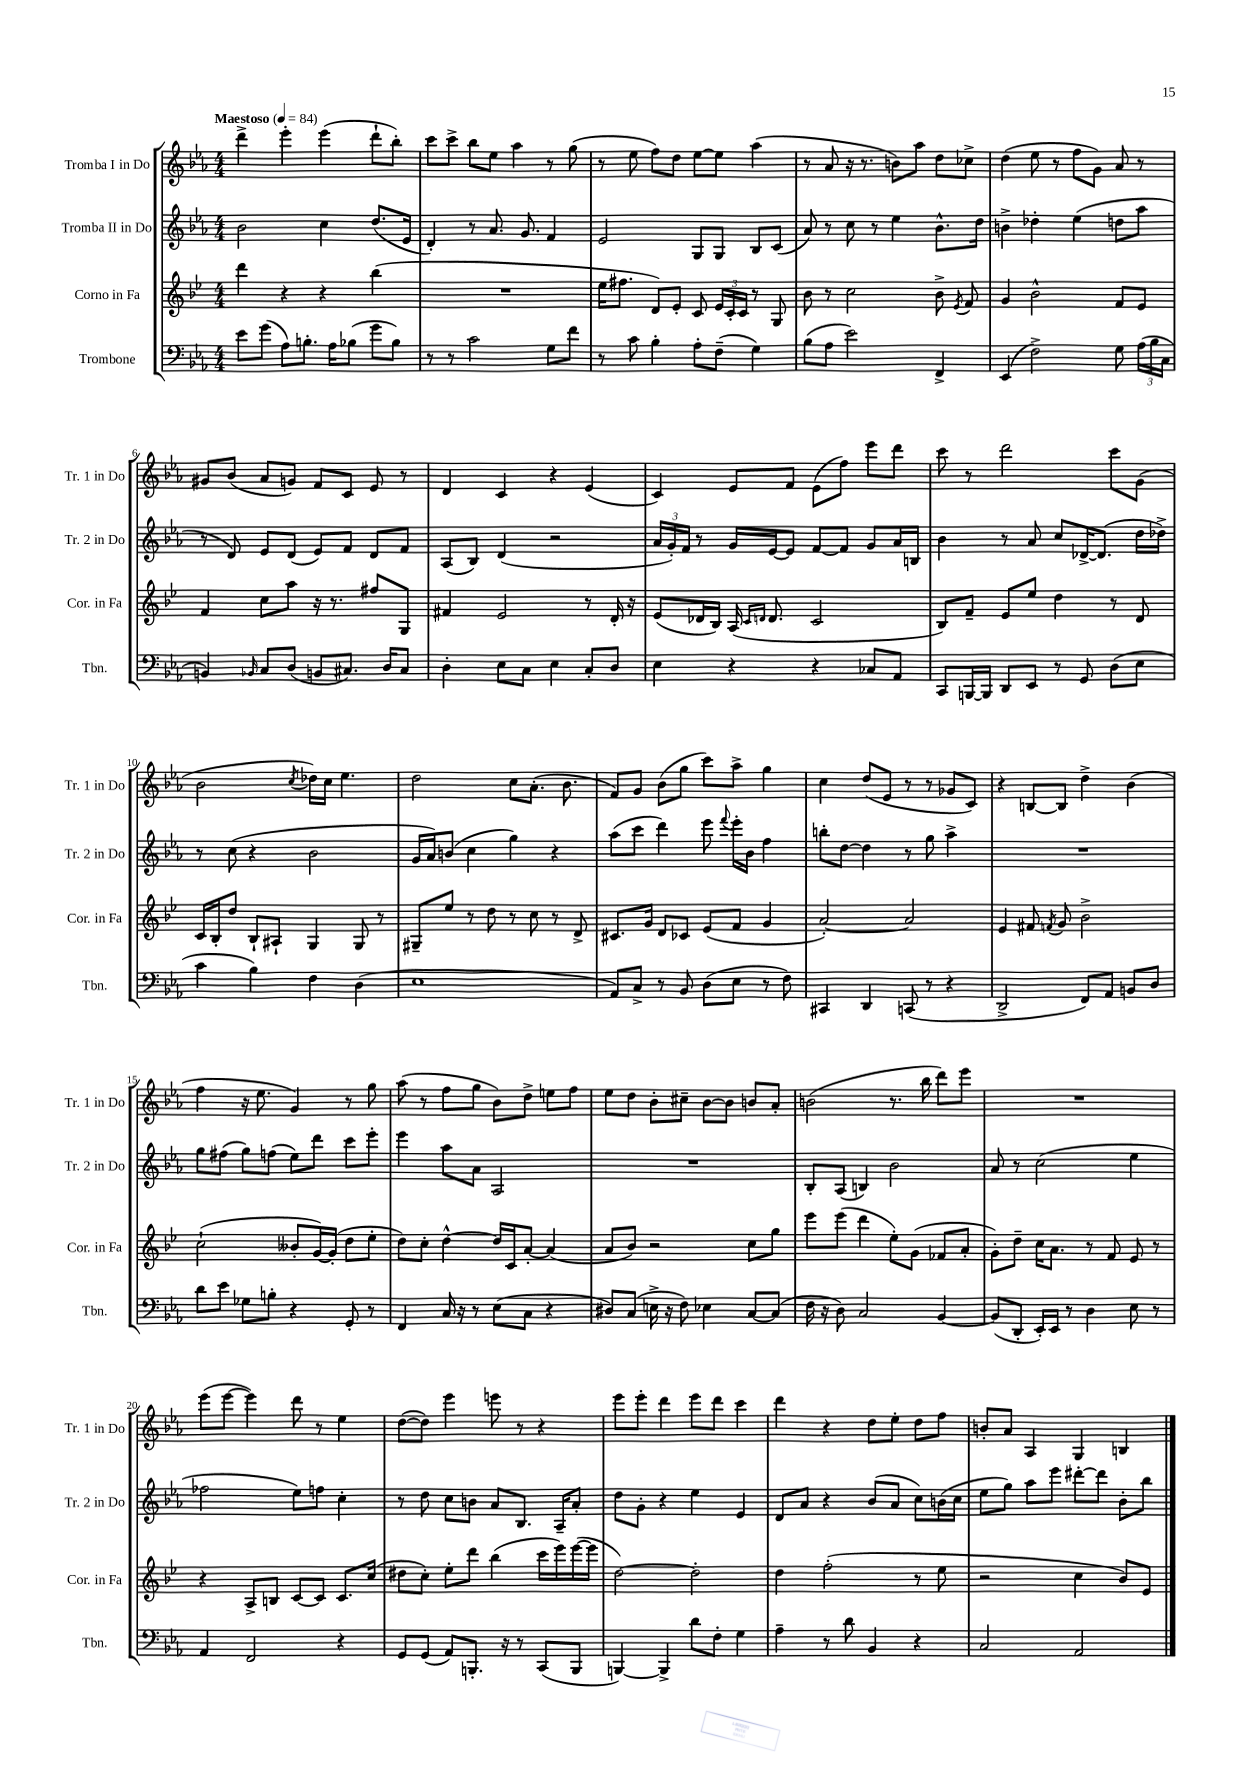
<<
\new StaffGroup <<
\new Staff = "s0" \with { instrumentName = "Tromba I in Do" shortInstrumentName = "Tr. 1 in Do" } {
    \clef treble \key ees \major \numericTimeSignature \time 4/4 \tempo "Maestoso" 4 = 84
    \autoBeamOff d'''4-> ees'''4-. ees'''4( d'''8[-! bes''8]-.) |
    c'''8[ c'''8]-> bes''8[ ees''8] aes''4 r8 g''8( |
    r8 ees''8 f''8[) d''8] ees''8[~ ees''8] aes''4( |
    r8 aes'8 r16 r8. b'8[) aes''8] d''8[ ces''8]-> |
    d''4( ees''8 r8 f''8[ g'8]) aes'8 r8 |
    gis'8[ bes'8]( aes'8[ g'8]) f'8[ c'8] ees'8 r8 |
    d'4 c'4 r4 ees'4( |
    c'4) ees'8[ f'8] ees'8[( f''8]) ees'''8[ d'''8] |
    c'''8 r8 d'''2 c'''8[ g'8]( |
    bes'2 \acciaccatura { c''8 } des''16[) c''16] ees''4. |
    d''2 c''8[ aes'8.]-.( bes'8. |
    f'8[) g'8] bes'8[( g''8] c'''8[) aes''8]-> g''4 |
    c''4 d''8[( ees'8] r8 r8 ges'8[ c'8]) |
    r4 b8[~ b8] d''4-> bes'4( |
    f''4 r16 ees''8. g'4) r8 g''8 |
    aes''8( r8 f''8[ g''8] bes'8[) d''8]-> e''8[ f''8] |
    ees''8[ d''8] bes'8[-. cis''8]-- bes'8[~ bes'8] b'8[ aes'8]-. |
    b'2( r8. bes''16 d'''8[) ees'''8] |
    R1 |
    ees'''8[( ees'''8]~ ees'''4) d'''8 r8 ees''4 |
    d''8[~( d''8]) ees'''4 e'''8 r8 r4 |
    ees'''8[ ees'''8]-. d'''4 ees'''8[ d'''8] c'''4 |
    d'''4 r4 d''8[ ees''8]-. d''8[ f''8] |
    b'8[-. aes'8] aes4 g4 b4 \bar "|." |
}
\new Staff = "s1" \with { instrumentName = "Tromba II in Do" shortInstrumentName = "Tr. 2 in Do" } {
    \clef treble \key ees \major \numericTimeSignature \time 4/4
    \autoBeamOff bes'2 c''4 d''8.[( ees'16] |
    d'4-.) r8 aes'8. g'8. f'4 |
    ees'2 g8[ g8] bes8[ c'8]( |
    aes'8) r8 c''8 r8 ees''4 bes'8.[-^ d''16] |
    b'4-> des''4-. ees''4( d''8[ aes''8] |
    r8 d'8) ees'8[ d'8]( ees'8[) f'8] d'8[ f'8] |
    aes8[( bes8]) d'4( r2 |
    \tuplet 3/2 { aes'16[ g'16-.) f'16] } r8 g'16[ ees'16~ ees'8] f'8[~ f'8] g'8[ aes'16 b16] |
    bes'4 r8 aes'8 c''8[ des'16~-> des'8.]( d''16[ des''16]->) |
    r8 c''8( r4 bes'2 |
    g'16[ aes'16) b'8]( c''4 g''4) r4 |
    aes''8[( c'''8] d'''4) ees'''8 \appoggiatura { f'''8 } ees'''16[-. bes'16] f''4 |
    b''8[-. d''8]~ d''4 r8 g''8 aes''4-> |
    R1 |
    g''8[ fis''8]( g''8[) f''8]( ees''8[) d'''8] c'''8[ ees'''8]-. |
    ees'''4 aes''8[ aes'8] aes2 |
    R1 |
    bes8[-. aes8]( b4) bes'2 |
    aes'8 r8 c''2( ees''4 |
    fes''2 ees''8[) f''8] c''4-. |
    r8 d''8 c''8[ b'8] aes'8[ bes8.] aes16[-- aes'8]-. |
    d''8[ g'8]-. r4 ees''4 ees'4 |
    d'8[ aes'8] r4 bes'8[( aes'8] c''8[) b'16( c''16] |
    ees''8[ g''8]) aes''8[ ees'''8] dis'''8[~-. dis'''8] bes'8[-. bes''8] \bar "|." |
}
\new Staff = "s2" \with { instrumentName = "Corno in Fa" shortInstrumentName = "Cor. in Fa" } {
    \clef treble \key bes \major \numericTimeSignature \time 4/4
    \autoBeamOff d'''4 r4 r4 bes''4( |
    R1 |
    ees''16[ fis''8.] d'8[) ees'8]-. c'8 \tuplet 3/2 { ees'16[ c'16-. c'16] } r8 g8 |
    bes'8 r8 c''2 bes'8-> \acciaccatura { ees'8 } f'8 |
    g'4 bes'2-^ f'8[ ees'8] |
    f'4 c''8[ a''8] r16 r8. fis''8[ g8] |
    fis'4 ees'2 r8 d'16-. r16 |
    ees'8[( des'16 bes16]) a16( \grace { c'16[ d'16] } d'8. c'2 |
    bes8[) f'8]-- ees'8[ ees''8] d''4 r8 d'8 |
    c'16[ bes16-. d''8] bes8[-! ais8]-! g4 g8 r8 |
    gis8[-- ees''8] r8 d''8 r8 c''8 r8 d'8-> |
    cis'8.[ g'16] d'8[ ces'8] ees'8[( f'8] g'4 |
    a'2~-.) a'2 |
    ees'4 fis'8 \acciaccatura { f'8 } g'8 bes'2-> |
    c''2-!( beses'8[-. g'16~) g'16]-.( d''8[ ees''8]-. |
    d''8[) c''8]-. d''4~-^ d''16[ c'16 a'8]~-. a'4( |
    a'8[ bes'8]) r2 c''8[ g''8] |
    ees'''8[ ees'''8]( d'''4 ees''8[-.) g'8]( fes'8[ a'8]-. |
    g'8[-.) d''8]-- c''16[ a'8.] r8 f'8 ees'8 r8 |
    r4 a8[-> b8] c'8[~ c'8] c'8.[ c''16]( |
    dis''8[ c''8]-.) ees''8[-. d'''8] bes''4( c'''16[ ees'''16) ees'''16~( ees'''16] |
    d''2~) d''2-. |
    d''4 f''2-.( r8 ees''8 |
    r2 c''4 bes'8[) ees'8] \bar "|." |
}
\new Staff = "s3" \with { instrumentName = "Trombone" shortInstrumentName = "Tbn." } {
    \clef bass \key ees \major \numericTimeSignature \time 4/4
    \autoBeamOff ees'8[ g'8]( aes8[) b8.]-. aes16[ bes8]( g'8[ bes8]) |
    r8 r8 c'2 g8[ f'8] |
    r8 c'8 bes4-. aes8[-. f8]--( g4) |
    bes8[( aes8] ees'2) f,4-> |
    ees,4( f2->) g8 \tuplet 3/2 { aes16[( bes16 c16] } |
    b,4) \grace { bes,16 } c8[ d8]( b,8[ cis8.]) d16[ cis8] |
    d4-. ees8[ c8] ees4 c8[-. d8] |
    ees4 r4 r4 ces8[ aes,8] |
    c,8[ b,,16~ b,,16] d,8[ ees,8] r8 g,8 d8[( ees8] |
    c'4 bes4) f4 d4( |
    ees1 |
    aes,8[) c8]-> r8 bes,8 d8[( ees8] r8 f8) |
    cis,4 d,4 c,8( r8 r4 |
    d,2-> f,8[) aes,8] b,8[ d8] |
    d'8[ ees'8] ges8[ b8]-. r4 g,8-. r8 |
    f,4 c16 r16 r8 ees8[( c8] r4 |
    dis8[) c8]( e16-> r16 f8) ees4 c8[~ c8]( |
    f16 r16 d8) c2 bes,4~ |
    bes,8[( d,8]-. ees,16[-.) ees,16] r8 d4 ees8 r8 |
    aes,4 f,2 r4 |
    g,8[ g,8]( aes,8[) b,,8.]-. r16 r8 c,8[( b,,8] |
    b,,4~) b,,4-> d'8[ f8]-. g4 |
    aes4-- r8 d'8 bes,4 r4 |
    c2 aes,2 \bar "|." |
}
>>
>>
